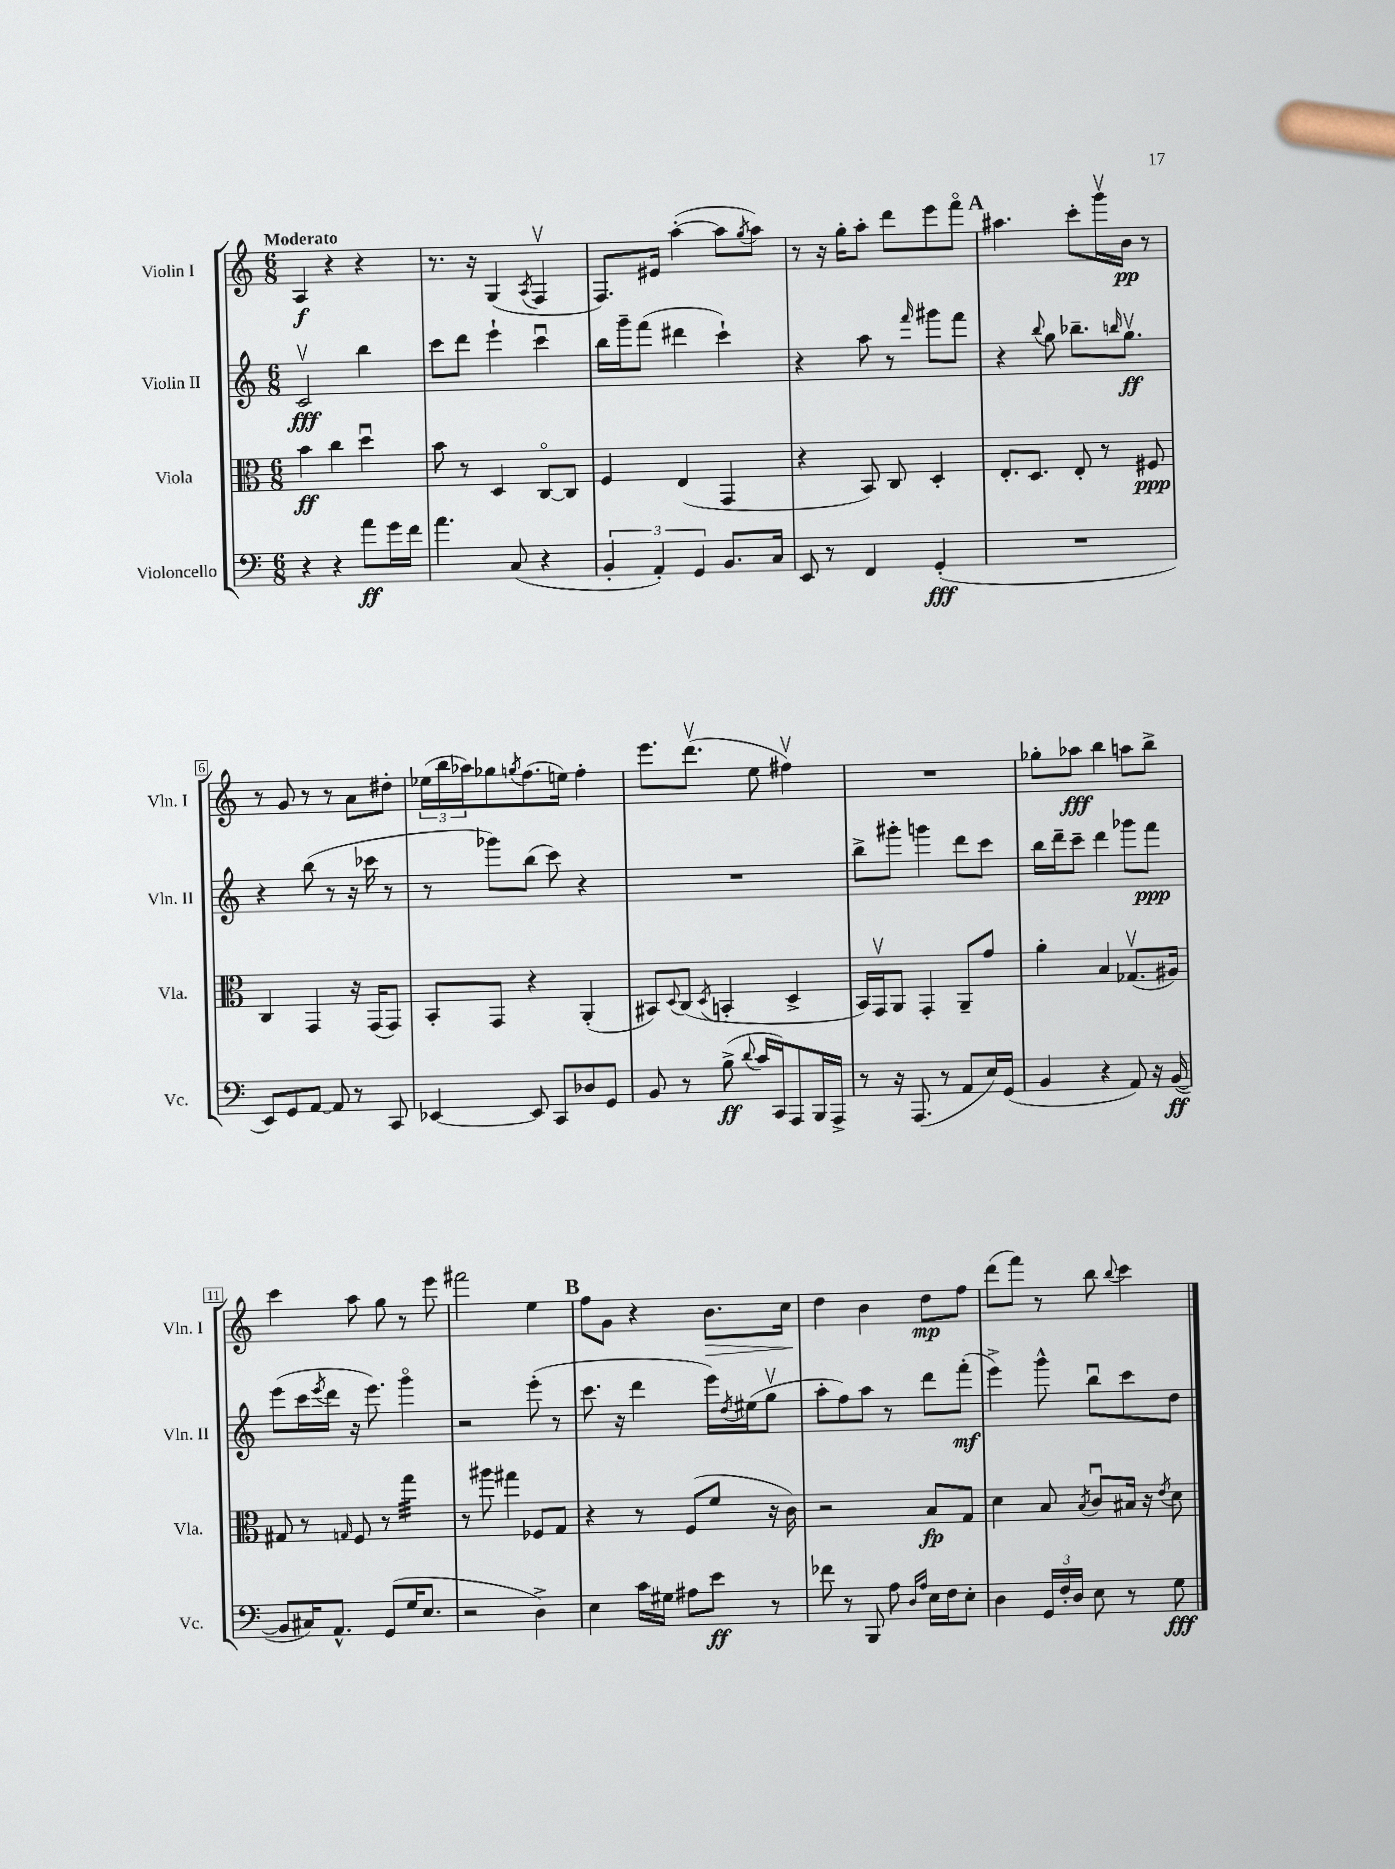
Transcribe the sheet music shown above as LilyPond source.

<<
\new StaffGroup <<
\new Staff = "s0" \with { instrumentName = "Violin I" shortInstrumentName = "Vln. I" } {
    \clef treble \key c \major \numericTimeSignature \time 6/8 \tempo "Moderato"
    a4\f r4 r4 |
    r8. r16 g4( \acciaccatura { a8 } f4\upbow |
    f8.) eis'16 a''4~-.( a''8 \acciaccatura { g''8 } a''8) |
    r8 r16 g''16-. a''8-. d'''8 e'''8 f'''8\flageolet |
    \mark \markup { \bold "A" } ais''4. c'''8-. g'''16\upbow b'16\pp r8 |
    r8 g'8 r8 r8 a'8 dis''8-. |
    \tuplet 3/2 { ees''16( b''16 aes''16) } ges''8 \acciaccatura { g''8 } f''8.( e''16) f''4-. |
    e'''8. d'''8.\upbow( e''8 fis''4\upbow) |
    R2. |
    ges''8-. aes''8\fff b''4 a''8 b''8-> |
    c'''4 a''8 g''8 r8 e'''8 |
    fis'''2 e''4 |
    \mark \markup { \bold "B" } f''8 g'8 r4 b'8.\> c''16 |
    d''4\! b'4 d''8\mp f''8 |
    d'''8( f'''8) r8 b''8 \appoggiatura { b''8 } c'''4 \bar "|." |
}
\new Staff = "s1" \with { instrumentName = "Violin II" shortInstrumentName = "Vln. II" } {
    \clef treble \key c \major \numericTimeSignature \time 6/8
    c'2\upbow\fff b''4 |
    c'''8 d'''8 e'''4-! c'''4\downbow |
    b''16 g'''16-- f'''8( dis'''4 c'''4-!) |
    r4 a''8 r8 \grace { f'''16 } gis'''8 f'''8 |
    \mark \markup { \bold "A" } r4 \appoggiatura { b''8 } g''8 bes''8.-- \grace { b''16 } g''8.\upbow\ff |
    r4 b''8( r8 r16 ces'''16 r8 |
    r8 ges'''8) b''8( c'''8) r4 |
    R2. |
    b''8-> gis'''8-. g'''4 d'''8 c'''8 |
    b''16 d'''16-- c'''8-- d'''4 ges'''8 f'''8\ppp |
    e'''8( c'''16 \acciaccatura { e'''8 } d'''16 r16 e'''8.) g'''4\flageolet |
    r2 e'''8-.( r8 |
    \mark \markup { \bold "B" } c'''8. r16 d'''4 e'''16) \acciaccatura { d''8 } eis''16( g''8\upbow |
    a''8-. f''8) a''8 r8 d'''8 f'''8-.\mf( |
    e'''4->) g'''8-^ b''8\downbow c'''8 d''8 \bar "|." |
}
\new Staff = "s2" \with { instrumentName = "Viola" shortInstrumentName = "Vla." } {
    \clef alto \key c \major \numericTimeSignature \time 6/8
    b'4\ff c''4 d''4\downbow |
    b'8 r8 d4 c8~\flageolet c8 |
    f4 e4( g,4 |
    r4 b,8) c8 d4-. |
    \mark \markup { \bold "A" } e8.-. d8. e8-. r8 fis8\ppp |
    c4 g,4 r16 g,16( g,8) |
    b,8-. g,8 r4 a,4-.( |
    bis,8) \appoggiatura { d8 } c8( \acciaccatura { d8 } b,4-. d4-> |
    b,16) g,16\upbow a,8 g,4-. a,8-- g'8 |
    a'4-. b4 ges8.\upbow( ais16) |
    gis8 r8 \grace { g16 } f8 r8 g''4:32 |
    r8 ais''8 gis''4 fes8 g8 |
    \mark \markup { \bold "B" } r4 r8 f8( f'8 r16 c'16) |
    r2 b8\fp g8 |
    d'4 b8 \acciaccatura { b8 } c'8\downbow bis16 r16 \acciaccatura { e'8 } d'8 \bar "|." |
}
\new Staff = "s3" \with { instrumentName = "Violoncello" shortInstrumentName = "Vc." } {
    \clef bass \key c \major \numericTimeSignature \time 6/8
    r4 r4 a'8\ff g'16 f'16 |
    a'4. c8( r4 |
    \tuplet 3/2 { b,4-. a,4-.) g,4 } b,8. c16 |
    e,8 r8 f,4 g,4-.\fff( |
    \mark \markup { \bold "A" } R2. |
    e,8) g,8 a,8~ a,8 r8 c,8 |
    ees,4~ ees,8 c,8 des8 g,8 |
    b,8 r8 b8->\ff( \appoggiatura { d'8 } c'16 c,16) a,,8 b,,16 a,,16-> |
    r8 r16 a,,8.( r8 a,8 e16) g,16( |
    b,4 r4 a,8) r16 b,16~\ff( |
    b,8 cis16) a,8.-^ g,8( g16 e8. |
    r2 d4->) |
    \mark \markup { \bold "B" } e4 c'16 gis16 ais8 e'8\ff r8 |
    fes'8 r8 b,,8 a8 \grace { d16 a16 } e16 f16 e8-. |
    d4 \tuplet 3/2 { g,16 f16-. d16 } e8 r8 g8\fff \bar "|." |
}
>>
>>
\layout { \context { \Score \override BarNumber.stencil = #(make-stencil-boxer 0.1 0.3 ly:text-interface::print) } }
